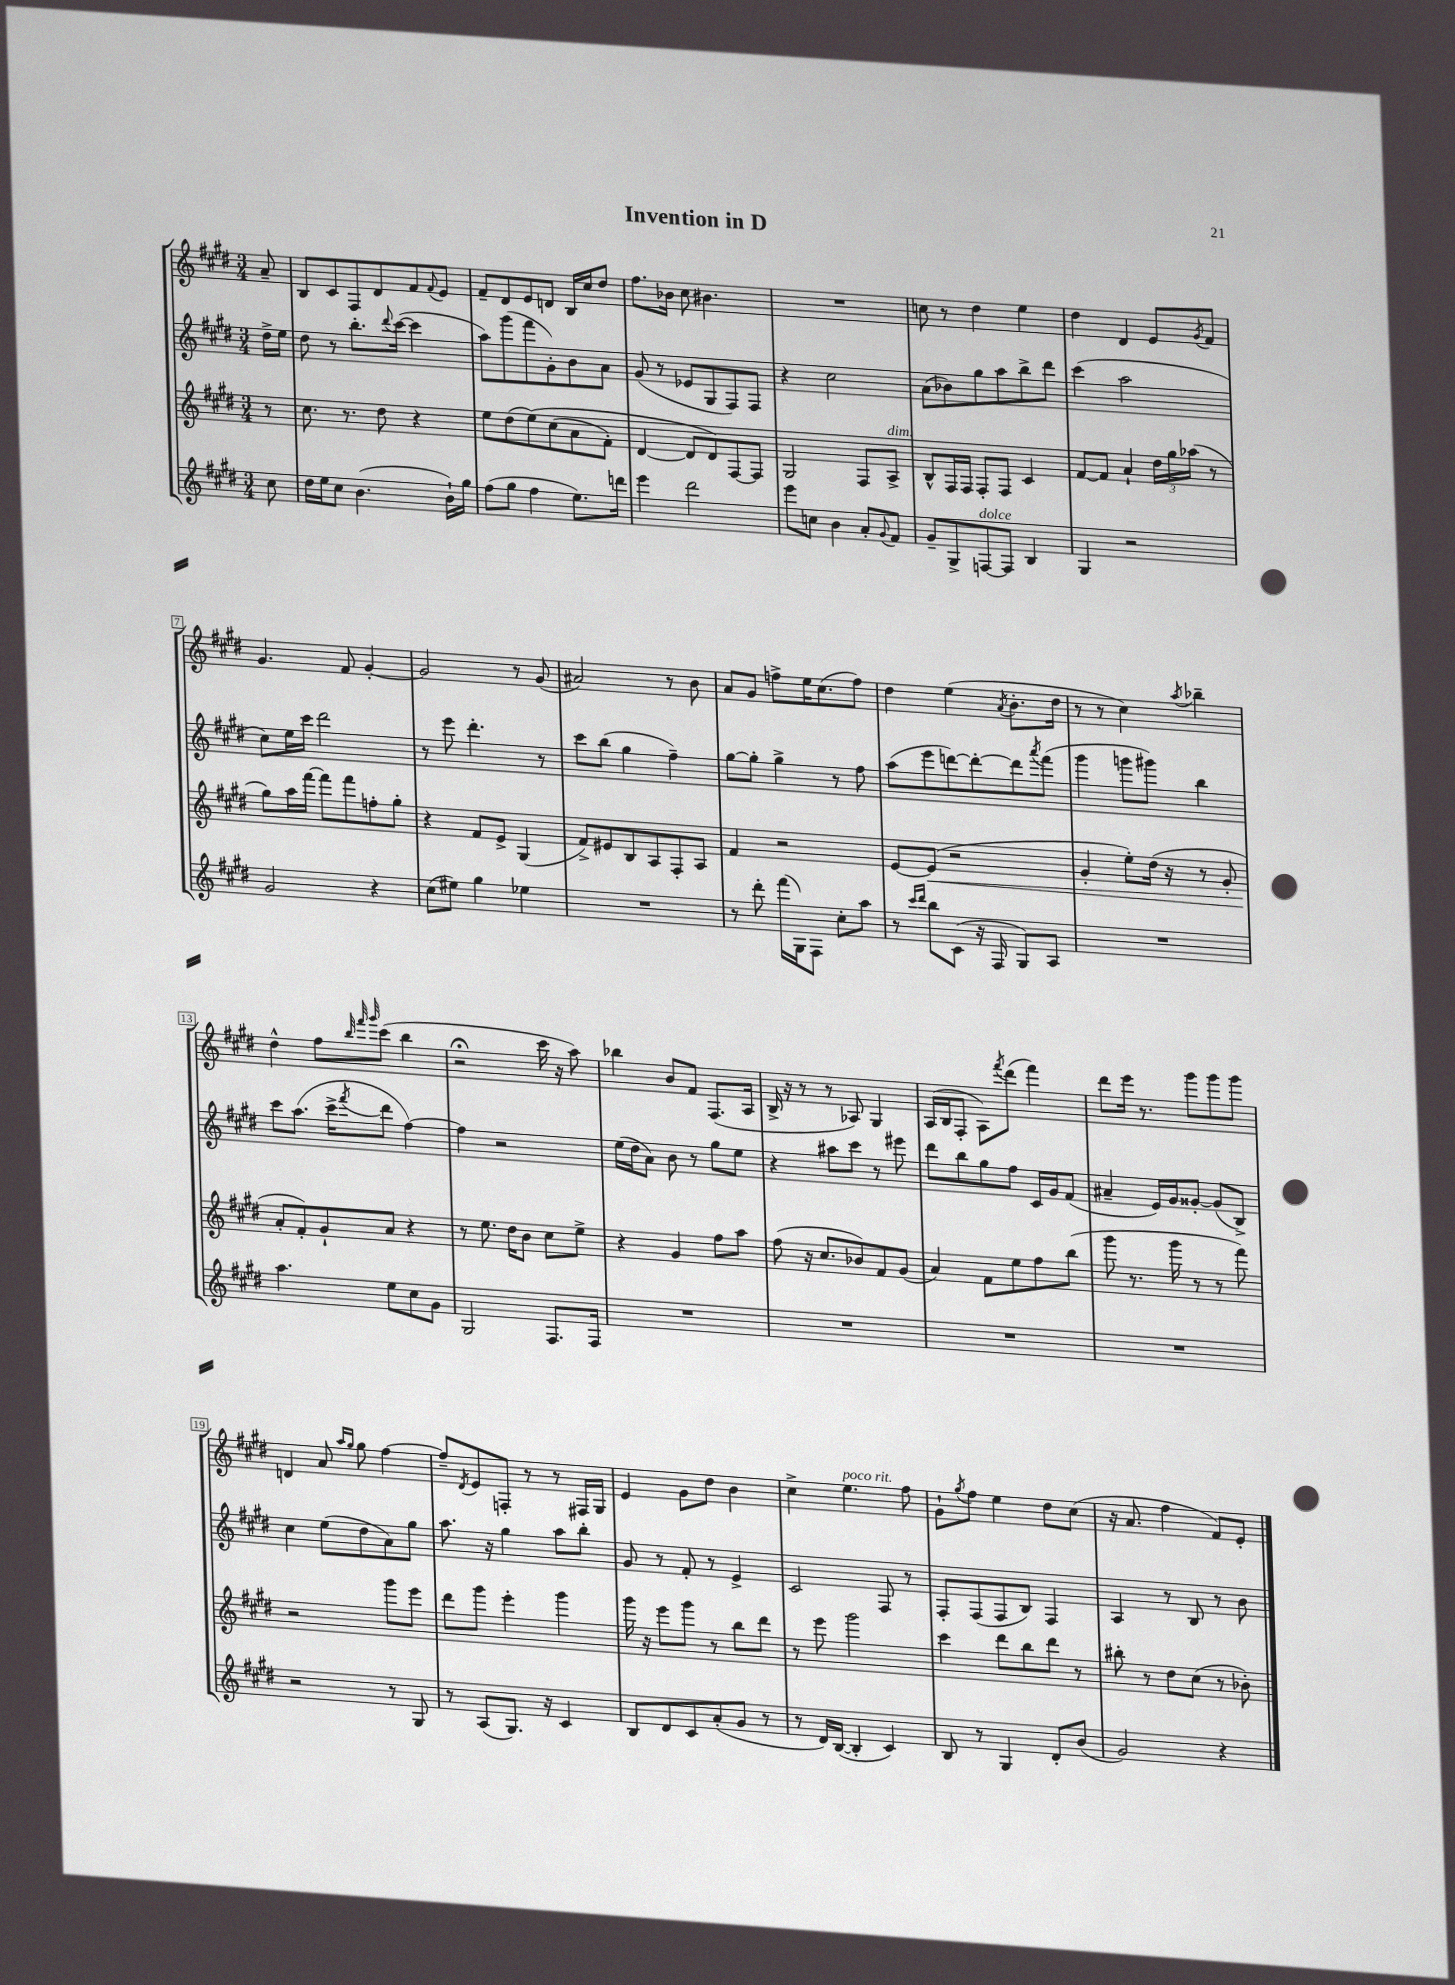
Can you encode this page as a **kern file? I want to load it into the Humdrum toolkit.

**kern	**kern	**dynam	**kern	**kern
*part4	*part3	*part3	*part2	*part1
*staff4	*staff3	*staff3	*staff2	*staff1
*clefG2	*clefG2	*	*clefG2	*clefG2
*k[f#c#g#d#]	*k[f#c#g#d#]	*	*k[f#c#g#d#]	*k[f#c#g#d#]
*M3/4	*M3/4	*	*M3/4	*M3/4
=	=	=	=	=
8cc#\	8r	.	16dd#^\LL	8a~/
.	.	.	16ee\JJ	.
=1	=1	=1	=1	=1
16dd#\LL	8.cc#\	.	8dd#\	8B/L
16ee\J	.	.	.	.
8cc#\J	.	.	8r	8c#/
.	8.r	.	.	.
(4.b\	.	.	8.bb'\L	8F#/
.	8dd#\	.	.	8d#/
.	.	.	8qqddd#/	.
.	.	.	([16ccc#\Jk	.
.	4r	.	4ccc#\]	8f#/
.	.	.	.	8qqf#/
16b`\LL)	.	.	.	8e/J
16gg#\JJ	.	.	.	.
=2	=2	=2	=2	=2
(8ff#\L	8ee\L	.	8aa\L)	8f#~/L
8gg#\J	(8dd#\	.	(8ggg#\	8d#/
4ff#\	(8ee\)	.	8fff#\	8e/
.	(8cc#\	.	8g#'\)	8dn/J
8.ee\L)	8a\	.	8b\	16B/LL
.	.	.	.	16cc#/J
.	8f#'\J)	.	8a\J	8dd#/J
16dddn\Jk	.	.	.	.
=3	=3	=3	=3	=3
4eee\	[4d#/	.	(8g#/	8.ff#\L
.	.	.	8r	.
.	.	.	.	16b-X\Jk
2ddd#\	8d#/L]	.	8e-X/L	8cc#\
.	8d#/)	.	8G#/	4.b#X\
.	[8F#/	.	8F#/)	.
.	8F#/J]	.	8F#/J	.
=4	=4	=4	=4	=4
8eee\L	2G#/	.	4r	2.r
8ccn\J	.	.	.	.
4b\	.	.	2cc#\	.
8a'/L	8F#/L	.	.	.
8qqg#/	.	.	.	.
!	!LO:TX:a:i:t=dim.	!	!	!
8f#/J	8A^/J	.	.	.
=5	=5	=5	=5	=5
8g#~/L	8B^^/L	.	(8a\L	8ccn\
8G#^/	16F#/L	.	8b-X\)	8r
.	16F#/JJ	.	.	.
!LO:TX:a:i:t=dolce	!	!	!	!
[8Fn/	8F#'/L	.	8gg#\	4dd#\
8F/J]	8F#/J	.	8aa\	.
4B/	4c#/	.	8bb^\	4ee\
.	.	.	8ddd#\J	.
=6	=6	=6	=6	=6
4G#/	[8f#/L	.	(4ccc#\	4dd#\
.	8f#/J]	.	.	.
2r	4a`/	.	2aa\	4d#/
.	24dd#\LL	.	.	8e/L
.	24gg#\	.	.	.
.	(24aa-X\JJ	.	.	.
.	.	.	.	8qg#/
.	8r	.	.	8f#/J
!!LO:LB:g=z
=7	=7	=7	=7	=7
2g#/	8gg#\L)	.	8cc#\L)	4.g#/
.	16aa\L	.	16ee\L	.
.	[16fff#\JJ	.	16ccc#\JJ	.
.	8fff#\L]	.	2ddd#\	.
.	8fff#\	.	.	8f#/
4r	8ffn'\	.	.	[4g#'/
.	8gg#'\J	.	.	.
=8	=8	=8	=8	=8
(8cc#\L	4r	.	8r	2g#/]
8ee#X\J)	.	.	8eee\	.
4gg#\	8f#/L	.	4.ddd#'\	.
.	8e^/J	.	.	.
4ee-X\	(4G#/	.	.	8r
.	.	.	8r	(8g#/
=9	=9	=9	=9	=9
2.r	8f#^/L)	.	8ccc#\L	2a#X/)
.	8e#X/	.	(8bb\J	.
.	8B/	.	4gg#\	.
.	8A/	.	.	.
.	8F#'/	.	4ff#~\)	8r
.	8A/J	.	.	8b\
=10	=10	=10	=10	=10
8r	4f#/	.	[8gg#\L	8a/L
8ddd#'\	.	.	8gg#'\J]	8g#/J
(16fff#\LL	2r	.	4gg#^\	8ffn^\L
16G#\J)	.	.	.	.
8F#\J	.	.	.	16ee\K
.	.	.	.	(8.cc#\
8cc#'\L	.	.	8r	.
8aa\J	.	.	8ff#\	8ff\J)
=11	=11	=11	=11	=11
8r	[8e/L	.	(8aa\L	4dd#\
16qqccc#/LL	.	.	.	.
16qqddd#/JJ	.	.	.	.
!	!	!LO:HP:b	!	!
8bb\L	(8e/J]	<	8eee\	.
(8c#\J	2r	.	[8dddn\)	(4ee\
16r	.	.	8ddd'\_	.
16F#/	.	.	.	.
.	.	.	.	8qa/
8G#/L)	.	.	8ddd\]	8.b'\L
.	.	.	8qaaa/	.
8A/J	.	.	(8fff#\J	.
.	.	.	.	16dd#\Jk
=12	=12	=12	=12	=12
2.r	4g#'/	.	4ggg#\	8r
.	.	.	.	8r
.	8ee'\L)	.	8gggn\L	4cc#\)
.	(16dd#\Jk	.	8ggg#X\J)	.
.	16r	.	.	.
.	.	.	.	8qaa/
.	8r	.	4bb\	4bb-X~\
.	8g#'/	.	.	.
!!LO:LB:g=z
=13	=13	=13	=13	=13
4.aa\	8a'/L	.	8ccc#\L	4dd#^^\
.	8f#'/)	[	(8.aa\J	.
.	8g#`/	.	.	8ff#\L
.	.	.	16ccc#^\KL	.
.	.	.	.	32qqbb/
.	.	.	.	32qqfff#/
.	.	.	8qfff#/	32qqggg#/
8ee\L	8a/J	.	8ddd#\J	(8ccc#\J
8cc#\	4r	.	[4ff#\)	4bb\
8g#\J	.	.	.	.
=14	=14	=14	=14	=14
2G#/	8r	.	4ff#\]	2r;<
.	8.ee\	.	.	.
.	.	.	2r	.
.	16dd#\KL	.	.	.
.	8b\J	.	.	.
8.F#/L	8cc#\L	.	.	16ccc#\
.	.	.	.	16r
.	8ee^\J	.	.	8aa\)
16F#/Jk	.	.	.	.
=15	=15	=15	=15	=15
2.r	4r	.	(16ee\LL	4bb-X\
.	.	.	16dd#\J	.
.	.	.	8a\J)	.
.	4g#/	.	8b\	8b/L
.	.	.	8r	8f#/J
.	8ff#\L	.	8gg#\L	(8.F#/L
.	8aa\J	.	8ee\J	.
.	.	.	.	16A/Jk
=16	=16	=16	=16	=16
2.r	(8ff#\	.	4r	16B^/
.	.	.	.	16r
.	16r	.	.	8r
.	8.cc#/L	.	.	.
.	.	.	8aa#X\L	8r
.	8b-X/)	.	8ccc#\J	8A-X/)
.	8f#/	.	8r	4G#/
.	(8g#/J	.	8eee#X\	.
=17	=17	=17	=17	=17
2.r	4a/)	.	8ddd#\L	(16A/LL
.	.	.	.	16B/J
.	.	.	8bb\	8F#'/J
.	8f#\L	.	8gg#\	8A\L)
.	.	.	.	8qfff#/
.	8ee\	.	8ff#\J	(8ddd#\J
.	8ff#\	.	16c#/LL	4fff#\)
.	.	.	16g#/J	.
.	(8bb\J	.	(8f#/J	.
=18	=18	=18	=18	=18
2.r	8ggg#\	.	4a#X~/	8ddd#\L
.	8.r	.	.	16eee\Jk
.	.	.	.	8.r
.	.	.	16e/LL)	.
.	16ggg#\	.	16g#/J	.
.	8r	.	[8g##X'/J	8ggg#\L
.	8r	.	(8g##/L]	8ggg#\
.	8fff#\)	.	8B^/J)	8ggg#\J
!!LO:LB:g=z
=19	=19	=19	=19	=19
2r	2r	.	4cc#\	4dn/
.	.	.	(8ee\L	8a/
.	.	.	.	16qqaa/LL
.	.	.	.	16qqgg#/JJ
.	.	.	8dd#\	8gg#\
8r	8ggg#\L	.	8a\)	[4ff#\
8G#/	8eee\J	.	8gg#\J	.
=20	=20	=20	=20	=20
8r	8ddd#\L	.	8.aa\	8ff#~/L]
.	.	.	.	8qd#/
(8A/L	8ggg#\J	.	.	8e/
.	.	.	16r	.
8.G#/J)	4eee'\	.	4gg#\	8Fn'/J
.	.	.	.	8r
16r	.	.	.	.
4c#/	4ggg#\	.	8aa\L	8r
.	.	.	8bb'\J	16F#X/LL
.	.	.	.	16G#/JJ
=21	=21	=21	=21	=21
8B/L	16ggg#\	.	8g#/	4e/
.	16r	.	.	.
8d#/	8eee\L	.	8r	.
8c#/	8ggg#\J	.	8f#'/	8g#\L
(8a'/	8r	.	8r	8dd#\J
8g#/J	8bb\L	.	4e^/	4b\
8r	8ddd#\J	.	.	.
=22	=22	=22	=22	=22
8r	8r	.	2c#/	4cc#^\
16d#/LL)	8eee\	.	.	.
([16B/JJ	.	.	.	.
!	!	!	!	!LO:TX:a:i:t=poco rit.
4B'/]	2ggg#\	.	.	4.ee\
4c#/)	.	.	8F#/	.
.	.	.	8r	8ff#\
=23	=23	=23	=23	=23
8B/	4ccc#\	.	8F#'/L	8g#`\L
.	.	.	.	8qgg#/
8r	.	.	(8F#/	8ff#\J
4G#/	8ddd#\L	.	8F#/	4ee\
.	8bb\	.	8B/J)	.
8d#'/L	8ddd#\J	.	4F#/	8dd#\L
(8b/J	8r	.	.	(8cc#\J
=24	=24	=24	=24	=24
2g#/)	8bb#X'\	.	4A/	16r
.	.	.	.	8.a/
.	8r	.	.	.
.	8dd#\L	.	8r	4ff#\
.	(8cc#\J	.	8B/	.
4r	8r	.	8r	8f#/L)
.	8b-X'\)	.	8b\	8e'/J
==	==	==	==	==
*-	*-	*-	*-	*-
